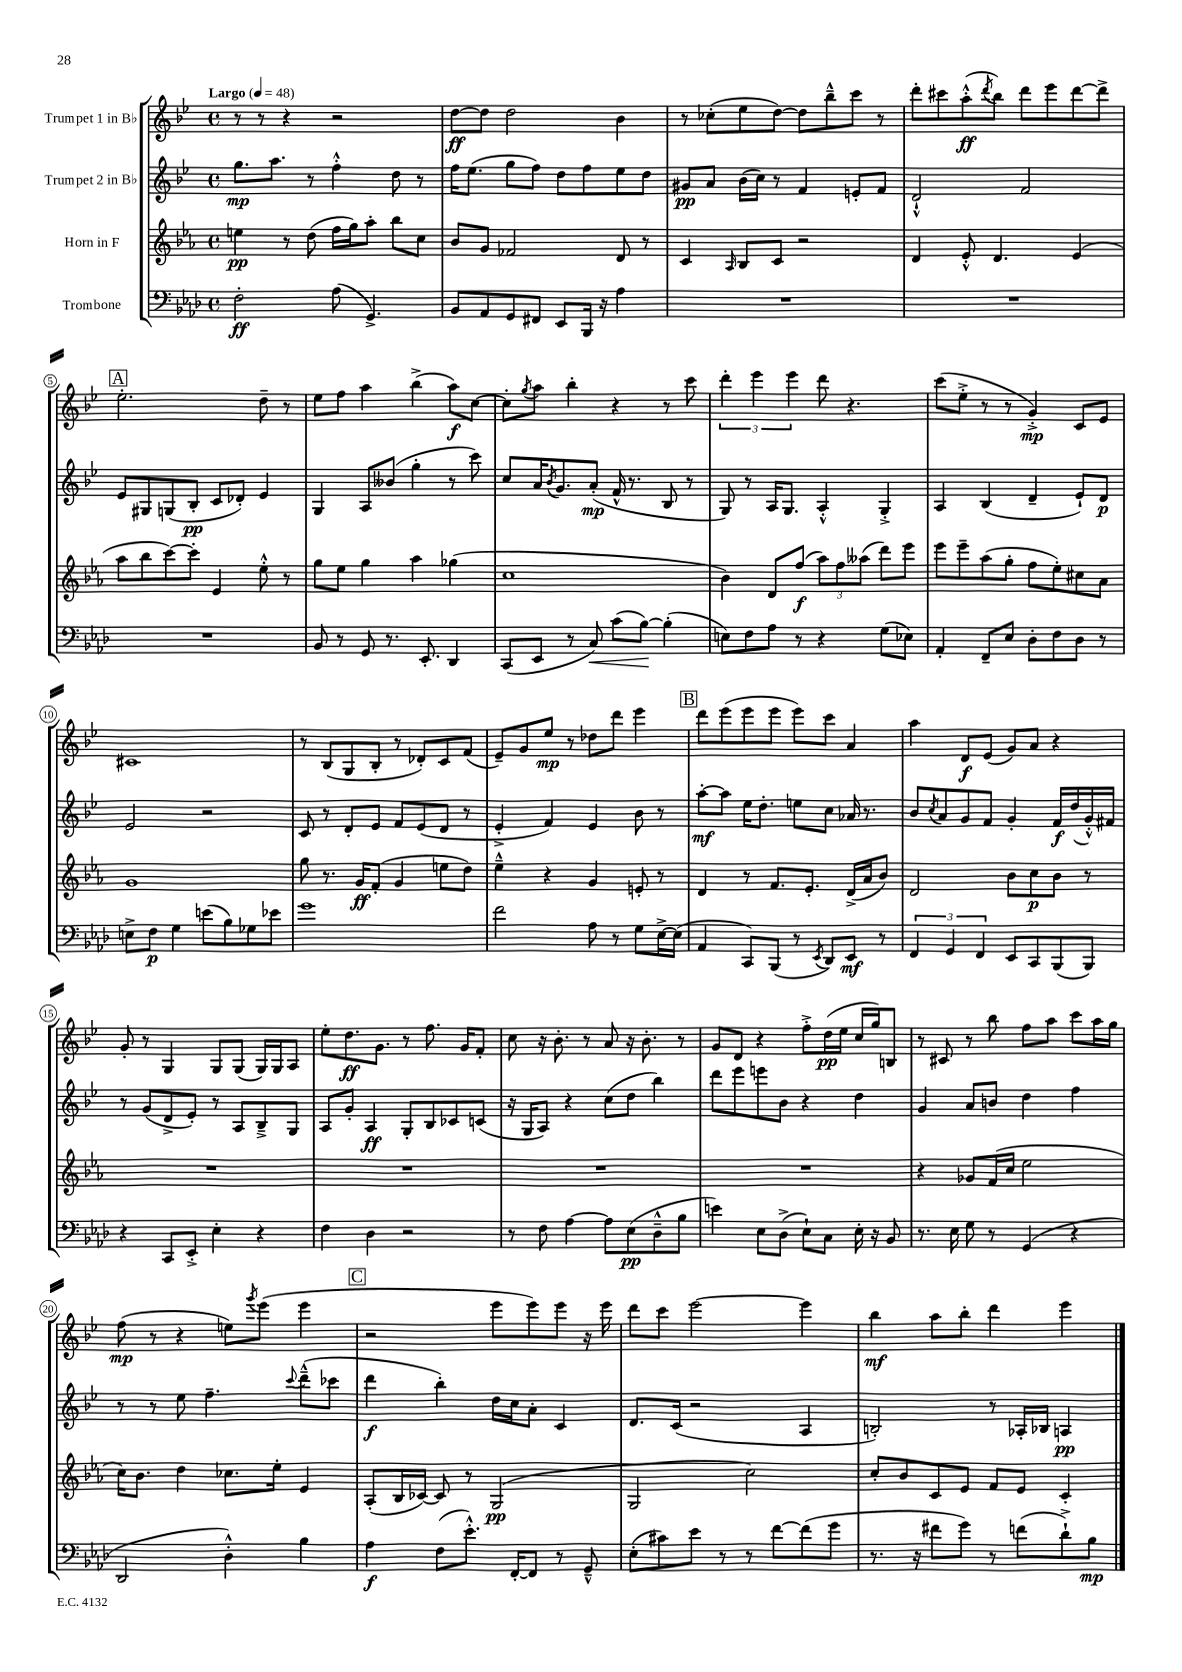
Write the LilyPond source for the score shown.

<<
\new StaffGroup <<
\new Staff = "s0" \with { instrumentName = "Trumpet 1 in Bb" } {
    \clef treble \key bes \major \defaultTimeSignature \time 4/4 \tempo "Largo" 4 = 48
    r8 r8 r4 r2 |
    d''8~\ff d''8 d''2 bes'4 |
    r8 ces''8-.( ees''8 d''8~) d''8 bes''8---^ c'''8 r8 |
    d'''8-. cis'''8 a''8-.-^\ff( \acciaccatura { d'''8 } bes''8) d'''8 ees'''8 d'''8~ d'''8-> |
    \mark \markup { \box "A" } ees''2.-. d''8-- r8 |
    ees''8 f''8 a''4 bes''4->( a''8\f) c''8~ |
    c''8-. \acciaccatura { g''8 } a''8 bes''4-. r4 r8 c'''8 |
    \tuplet 3/2 { d'''4-. ees'''4 ees'''4 } d'''8 r4. |
    c'''8( ees''8-.-> r8 r8 g'4-.->\mp) c'8 ees'8 |
    cis'1 |
    r8 bes8( g8 bes8-. r8 des'8-.) c'8 f'8( |
    ees'8--) g'8 ees''8\mp r8 des''8 d'''8 ees'''4 |
    \mark \markup { \box "B" } d'''8 ees'''8( ees'''8 ees'''8 ees'''8) c'''8 a'4 |
    a''4 d'8\f ees'8( g'8) a'8 r4 |
    g'8-. r8 g4 g8 g8( g16) g16 a8 |
    ees''8-. d''8.\ff g'8. r8 f''8. g'16 f'8-. |
    c''8 r16 bes'8.-. r8 a'8 r16 bes'8.-. r8 |
    g'8 d'8 r4 f''8-.-> d''16\pp( ees''16 c''16 g''16) b8 |
    r8 cis'8 r8 bes''8 f''8 a''8 c'''8 a''16 g''16 |
    f''8\mp( r8 r4 e''8) \acciaccatura { g'''8 } ees'''8( ees'''4 |
    \mark \markup { \box "C" } r2 ees'''8 ees'''8) ees'''8 r16 ees'''16 |
    d'''8 c'''8 ees'''2~ ees'''4 |
    bes''4\mf a''8 bes''8-. d'''4 ees'''4 \bar "|." |
}
\new Staff = "s1" \with { instrumentName = "Trumpet 2 in Bb" } {
    \clef treble \key bes \major \defaultTimeSignature \time 4/4
    g''8.\mp a''8. r8 f''4-.-^ d''8 r8 |
    f''16 ees''8.( g''8 f''8) d''8 f''8 ees''8 d''8 |
    gis'8\pp a'8 bes'16( c''16) r8 f'4 e'8-. f'8 |
    d'2-!-^ f'2 |
    \mark \markup { \box "A" } ees'8 gis8 g8( bes8-.\pp c'8 des'8-.) ees'4 |
    g4 a8 beses'8( g''4-. r8 c'''8) |
    c''8 a'16 \acciaccatura { bes'8 } g'8. a'8-.\mp( f'16-^ r8. bes8 r8 |
    g8) r8 a16 g8. a4-.-^ g4-.-> |
    a4 bes4( d'4-- ees'8-!) d'8\p |
    ees'2 r2 |
    c'8 r8 d'8-. ees'8 f'8 ees'8( d'8 r8 |
    ees'4-.-> f'4) ees'4 bes'8 r8 |
    \mark \markup { \box "B" } a''8~-.\mf a''8 ees''16 d''8.-. e''8 c''8 aes'16 r8. |
    bes'8 \acciaccatura { c''8 } a'8 g'8 f'8 g'4-. f'16\f d''16( g'16-.-^) fis'16 |
    r8 g'8( d'8-> ees'8-.) r8 a8 bes8---> g8 |
    a8 g'8-. a4\ff g8-. bes8 ces'8 c'8( |
    r16 g16 a8) r4 c''8( d''8 bes''4) |
    d'''8 ees'''8 e'''8 bes'8 r4 d''4 |
    g'4 a'8 b'8 d''4 f''4 |
    r8 r8 ees''8 f''4.-- \appoggiatura { c'''8 } d'''8---^( ces'''8 |
    \mark \markup { \box "C" } d'''4\f bes''4-.) d''16 c''16 a'8-. c'4 |
    d'8. c'16( r2 a4 |
    b2-.) r8 aes16-. bes16 a4\pp \bar "|." |
}
\new Staff = "s2" \with { instrumentName = "Horn in F" } {
    \clef treble \key ees \major \defaultTimeSignature \time 4/4
    e''4\pp r8 d''8( f''16 g''16) aes''8-. bes''8 c''8 |
    bes'8 g'8 fes'2 d'8 r8 |
    c'4 \grace { aes16 } bes8 c'8 r2 |
    d'4 ees'8-.-^ d'4. ees'4( |
    \mark \markup { \box "A" } aes''8 bes''8 c'''8~) c'''8-. ees'4 ees''8-.-^ r8 |
    g''8 ees''8 g''4 aes''4 ges''4( |
    c''1 |
    bes'4) d'8 f''8\f( \tuplet 3/2 { aes''8) f''8 aeses''8( } d'''8) ees'''8 |
    ees'''8 ees'''8-- aes''8( g''8-. f''8 ees''8-.) cis''8 aes'8 |
    g'1 |
    g''8 r8. g'16\ff f'8-.( g'4 e''8 d''8) |
    ees''4---^ r4 g'4 e'8-. r8 |
    \mark \markup { \box "B" } d'4 r8 f'8. ees'8.-. d'16->( aes'16 bes'8) |
    d'2 bes'8 c''8\p bes'8 r8 |
    R1 |
    R1 |
    R1 |
    R1 |
    r4 ges'8 f'16( c''16 ees''2 |
    c''16) bes'8. d''4 ces''8. ees''16-. ees'4 |
    \mark \markup { \box "C" } aes8-.( bes16 ces'16~) ces'8 r8 g2\pp( |
    g2 c''2) |
    c''8-. bes'8 c'8 ees'8 f'8 ees'8 c'4-. \bar "|." |
}
\new Staff = "s3" \with { instrumentName = "Trombone" } {
    \clef bass \key aes \major \defaultTimeSignature \time 4/4
    f2-.\ff aes8( g,4.->) |
    bes,8 aes,8 g,8 fis,8 ees,8 bes,,16 r16 aes4 |
    R1 |
    R1 |
    \mark \markup { \box "A" } R1 |
    bes,8 r8 g,8 r8. ees,8.-. des,4 |
    c,8( ees,8 r8 c8\<) c'8( bes8~\!) bes4-.( |
    e8) f8 aes8 r8 r4 g8( ees8) |
    aes,4-. f,8-- ees8 des8-. f8 des8 r8 |
    e8-> f8\p g4 e'8( bes8) ges8 ees'8 |
    g'1 |
    f'2 aes8 r8 g8 ees16~-> ees16( |
    \mark \markup { \box "B" } aes,4 c,8) bes,,8( r8 \acciaccatura { ees,8 } des,8) ees,8\mf r8 |
    \tuplet 3/2 { f,4 g,4 f,4 } ees,8 c,8 bes,,8( bes,,8) |
    r4 c,8 ees,8-.-> ees4-. r4 |
    f4 des4 r2 |
    r8 f8 aes4~ aes8 ees8\pp( des8---^ bes8 |
    e'4) ees8 des8->( ees8-!) c8 ees16-. r16 bes,8 |
    r8. ees16 g8 r8 g,4( r4 |
    des,2 des4-.-^) bes4 |
    \mark \markup { \box "C" } aes4\f f8( ees'8.-.-^) f,16~-. f,8 r8 g,8---^ |
    ees8-.( cis'8) ees'8 r8 r8 f'8~ f'8( g'8 |
    r8. r16 fis'8 g'8) r8 f'8( des'8-!->) bes8\mp \bar "|." |
}
>>
>>
\layout { \context { \Score \override BarNumber.stencil = #(make-stencil-circler 0.1 0.3 ly:text-interface::print) } }
